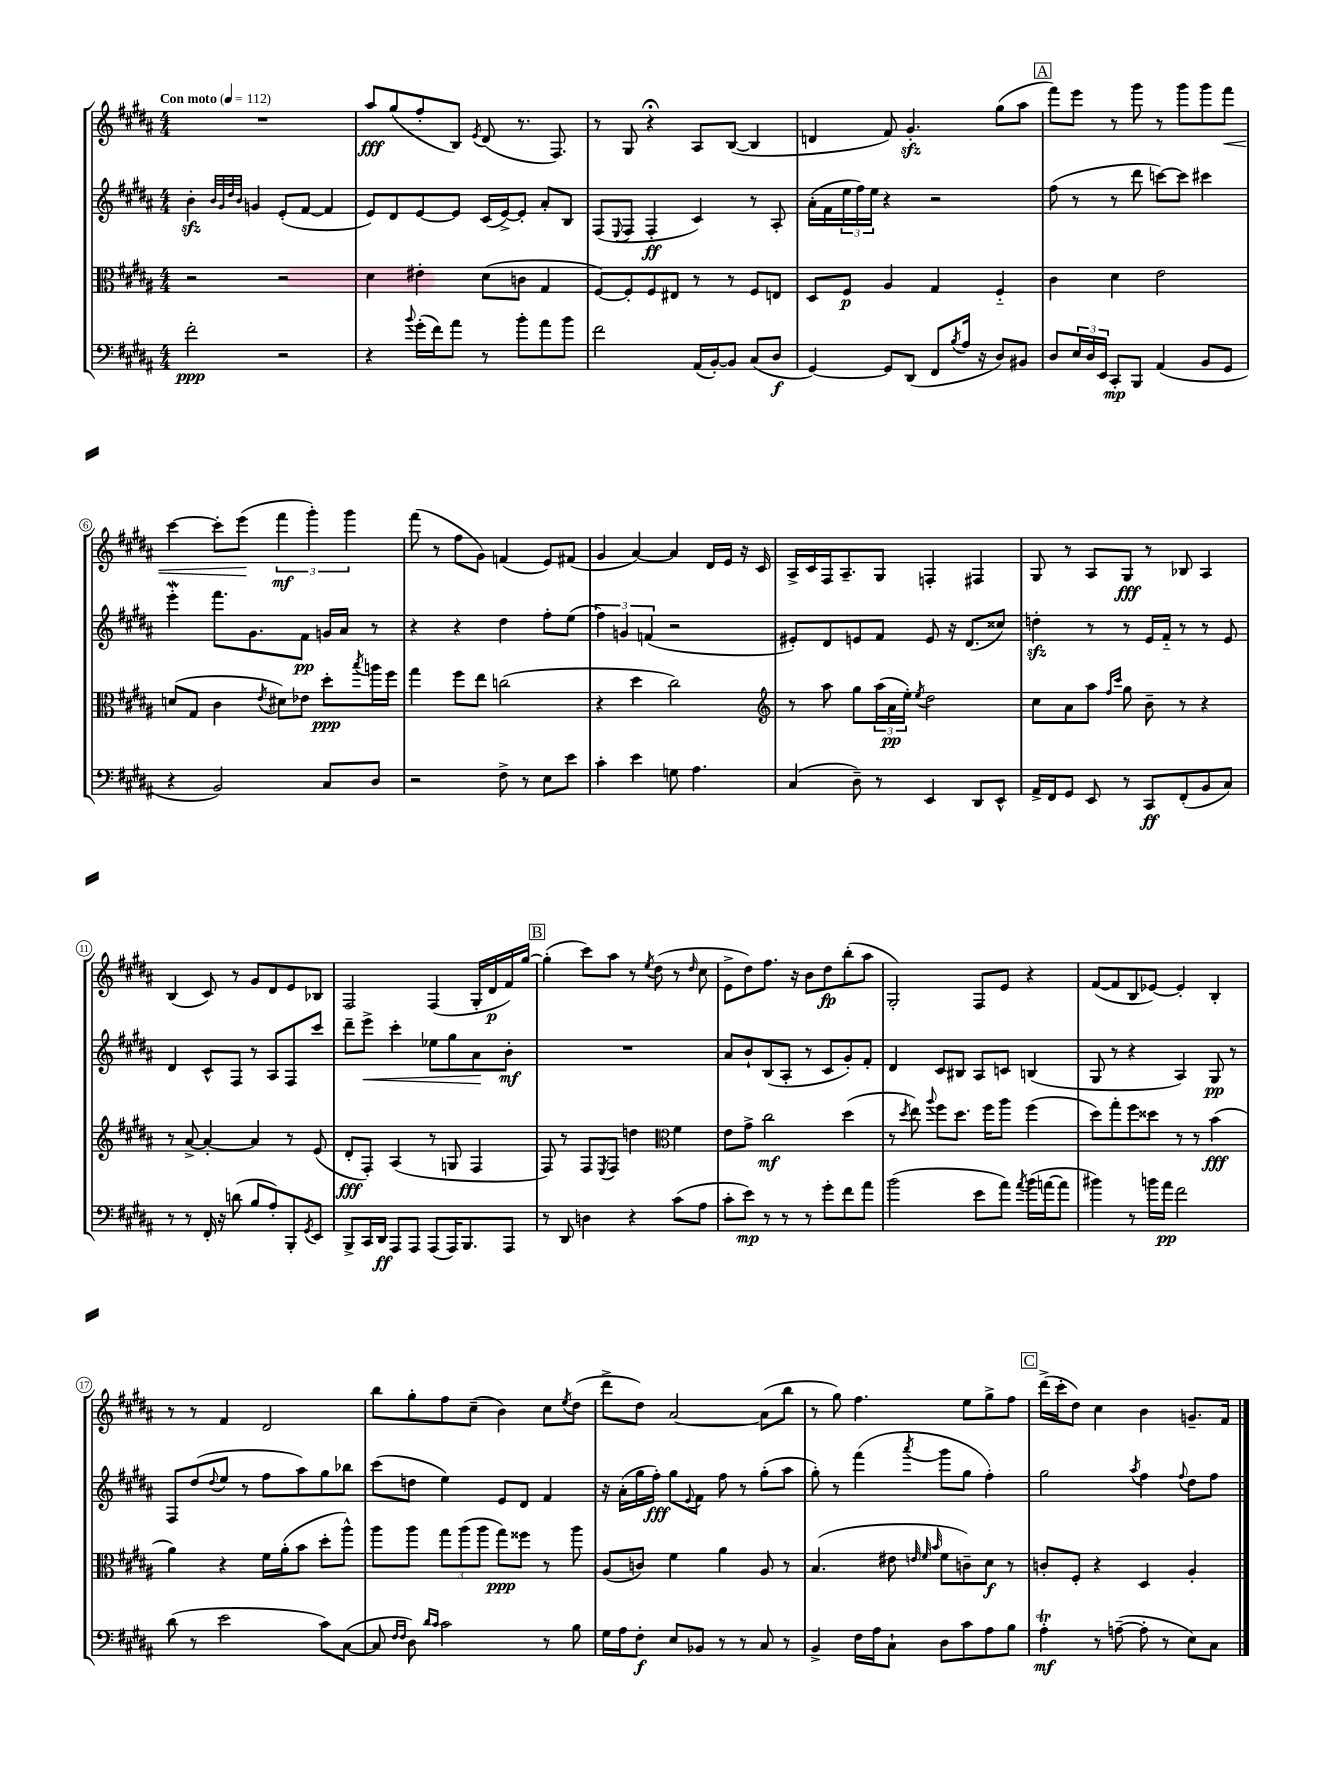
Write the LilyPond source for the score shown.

<<
\new StaffGroup <<
\new Staff = "s0" {
    \clef treble \key b \major \numericTimeSignature \time 4/4 \tempo "Con moto" 4 = 112
    R1 |
    ais''8\fff gis''8( fis''8-. b8) \acciaccatura { e'8 } dis'8( r8. fis8.) |
    r8 gis8 r4\fermata ais8 b8~( b4 |
    d'4 fis'8) gis'4.-.\sfz gis''8( ais''8 |
    \mark \markup { \box "A" } fis'''8) e'''8 r8 gis'''8 r8 gis'''8 gis'''8 fis'''8\< |
    cis'''4~ cis'''8-. e'''8\!( \tuplet 3/2 { fis'''4\mf gis'''4-.) gis'''4 } |
    fis'''8( r8 fis''8 gis'8) f'4( e'8) fis'8( |
    gis'4 ais'4~) ais'4 dis'16 e'16 r16 cis'16 |
    ais16-> cis'16 fis16 ais8.-- gis8 f4-. fis4 |
    gis8 r8 ais8 gis8\fff r8 bes8 ais4 |
    b4( cis'8) r8 gis'8 dis'8 e'8 bes8 |
    fis2 fis4( gis16-. dis'16\p fis'16) gis''16~ |
    \mark \markup { \box "B" } gis''4-.( cis'''8) ais''8 r8 \acciaccatura { e''8 } dis''8( r8 \grace { dis''16 } cis''8 |
    e'8-> dis''8) fis''8. r16 b'8 dis''8\fp b''8-.( ais''8 |
    gis2-.) fis8 e'8 r4 |
    fis'8~( fis'8 b8 ees'8~) ees'4-. b4-. |
    r8 r8 fis'4 dis'2 |
    b''8 gis''8-. fis''8 cis''8--( b'4) cis''8 \acciaccatura { e''8 } dis''8( |
    dis'''8-> dis''8) ais'2~ ais'8( b''8 |
    r8 gis''8) fis''4. e''8 gis''8-> fis''8 |
    \mark \markup { \box "C" } dis'''16->( cis'''16-. dis''8) cis''4 b'4 g'8.-- fis'16 \bar "|." |
}
\new Staff = "s1" {
    \clef treble \key b \major \numericTimeSignature \time 4/4
    b'4-.\sfz \grace { b'32 gis'32 dis''32 b'32 } g'4 e'8-.( fis'8~ fis'4 |
    e'8) dis'8 e'8~ e'8 cis'16( e'16~->) e'8-. ais'8-. b8 |
    fis8( \appoggiatura { e8 } fis8 fis4-.\ff cis'4) r8 ais8-. |
    ais'16-.( fis'16 \tuplet 3/2 { e''16 fis''16) e''16 } r4 r2 |
    \mark \markup { \box "A" } fis''8( r8 r8 dis'''8 c'''8~) c'''8 cis'''4 |
    e'''4-.\mordent fis'''8. gis'8. fis'8\pp g'16 ais'16 r8 |
    r4 r4 dis''4 fis''8-. e''8( |
    \tuplet 3/2 { fis''4) g'4 f'4( } r2 |
    eis'8-.) dis'8 e'8 fis'8 e'8 r16 dis'8.( cisis''8) |
    d''4-.\sfz r8 r8 e'16 fis'16-_ r8 r8 e'8 |
    dis'4 cis'8-^ fis8 r8 ais8 fis8 cis'''8 |
    dis'''8-- e'''8->\< cis'''4-. ees''8 gis''8 ais'8\! b'8-.\mf |
    \mark \markup { \box "B" } R1 |
    ais'8 b'8-! b8( ais8-. r8 cis'8 gis'8-.) fis'8-. |
    dis'4 cis'8 bis8 ais8 c'8 b4( |
    gis8 r8 r4 ais4) gis8\pp r8 |
    fis8 dis''8( \appoggiatura { dis''8 } e''8 r8 fis''8 ais''8) gis''8 bes''8 |
    cis'''8( d''8 e''4) e'8 dis'8 fis'4 |
    r16 ais'16-.( gis''16 fis''16-.\fff) gis''8 \appoggiatura { e'8 } fis'8 fis''8 r8 gis''8-.( ais''8 |
    gis''8-.) r8 fis'''4( \acciaccatura { ais'''8 } gis'''8 gis''8 fis''4-.) |
    \mark \markup { \box "C" } gis''2 \acciaccatura { ais''8 } fis''4 \appoggiatura { fis''8 } dis''8 fis''8 \bar "|." |
}
\new Staff = "s2" {
    \clef alto \key b \major \numericTimeSignature \time 4/4
    r2 r2 |
    dis'4 eis'4-. dis'8( c'8 gis4 |
    fis8~) fis8-. fis8 eis8 r8 r8 fis8 e8 |
    dis8 fis8\p ais4 gis4 fis4-_ |
    \mark \markup { \box "A" } cis'4 dis'4 e'2 |
    d'8( gis8 cis'4 \acciaccatura { e'8 } dis'8) ees'8 dis''8-.\ppp \acciaccatura { b''8 } a''16 fis''16 |
    gis''4 fis''8 e''8 c''2( |
    r4 dis''4 cis''2) |
    \clef treble r8 ais''8 gis''8 \tuplet 3/2 { ais''16( ais'16\pp e''16-.) } \acciaccatura { e''8 } dis''2 |
    cis''8 ais'8 ais''8 \grace { fis''16 cis'''16 } gis''8 b'8-- r8 r4 |
    r8 ais'8~-> ais'4~-. ais'4 r8 e'8( |
    dis'8-.\fff fis8-.) ais4( r8 g8 fis4 |
    \mark \markup { \box "B" } fis8) r8 fis8 \acciaccatura { e8 } fis8 d''4 \clef alto fis'4 |
    e'8 gis'8-> cis''2\mf dis''4( |
    r8 \acciaccatura { dis''8 } e''8) \appoggiatura { ais''8 } fis''8 dis''8. fis''16 ais''8 fis''4( |
    dis''8) gis''8-. fis''8 disis''8 r8 r8 b'4\fff( |
    ais'4) r4 fis'16 ais'16-.( b'8 dis''8-. ais''8-^) |
    ais''8 ais''8 \tuplet 3/2 { gis''8 ais''8( ais''8 } gis''8\ppp) fisis''8 r8 ais''8 |
    ais8( c'8) fis'4 ais'4 ais8 r8 |
    b4.( eis'8 \grace { e'32 fis'32 b'32 } fis'8 c'8--) dis'8\f r8 |
    \mark \markup { \box "C" } c'8-. fis8-. r4 dis4 ais4-. \bar "|." |
}
\new Staff = "s3" {
    \clef bass \key b \major \numericTimeSignature \time 4/4
    fis'2-.\ppp r2 |
    r4 \appoggiatura { b'8 } gis'16-.( fis'16) ais'8 r8 b'8-. ais'8 b'8 |
    fis'2 ais,16( b,16~-.) b,8 cis8( dis8\f |
    gis,4~) gis,8 dis,8( fis,8 \acciaccatura { b8 } ais16 r16 dis8) bis,8 |
    \mark \markup { \box "A" } dis8 \tuplet 3/2 { e16 dis16 e,16 } cis,8-.\mp b,,8 ais,4( b,8 gis,8 |
    r4 b,2) cis8 dis8 |
    r2 fis8-> r8 e8 e'8 |
    cis'4-. e'4 g8 ais4. |
    cis4( dis8--) r8 e,4 dis,8 e,8-^ |
    ais,16-> fis,16 gis,8 e,8 r8 cis,8\ff fis,8-.( b,8 cis8) |
    r8 r8 fis,16-. r16 d'8( b8 ais8-.) b,,8-. \acciaccatura { gis,8 } e,8 |
    b,,8-> cis,16 dis,16\ff ais,,8 ais,,8 ais,,8( ais,,16) b,,8. ais,,8 |
    \mark \markup { \box "B" } r8 dis,8 d4 r4 cis'8( ais8 |
    cis'8-. e'8\mp) r8 r8 r8 gis'8-. fis'8 ais'8 |
    b'2( e'8 ais'8) \acciaccatura { ais'8 } b'16( a'16~ a'8 |
    bis'4) r8 b'16 ais'16\pp fis'2 |
    dis'8( r8 e'2 cis'8) cis8~( |
    cis8 \grace { fis16 fis16 } dis8) \grace { dis'16 cis'16 } cis'2 r8 b8 |
    gis16 ais16 fis8-.\f e8 bes,8 r8 r8 cis8 r8 |
    b,4-> fis16 ais16 cis8-! dis8 cis'8 ais8 b8 |
    \mark \markup { \box "C" } ais4-.\trill\mf r8 a8~--( a8-. r8 e8) cis8 \bar "|." |
}
>>
>>
\layout { \context { \Score \override BarNumber.stencil = #(make-stencil-circler 0.1 0.3 ly:text-interface::print) } }
